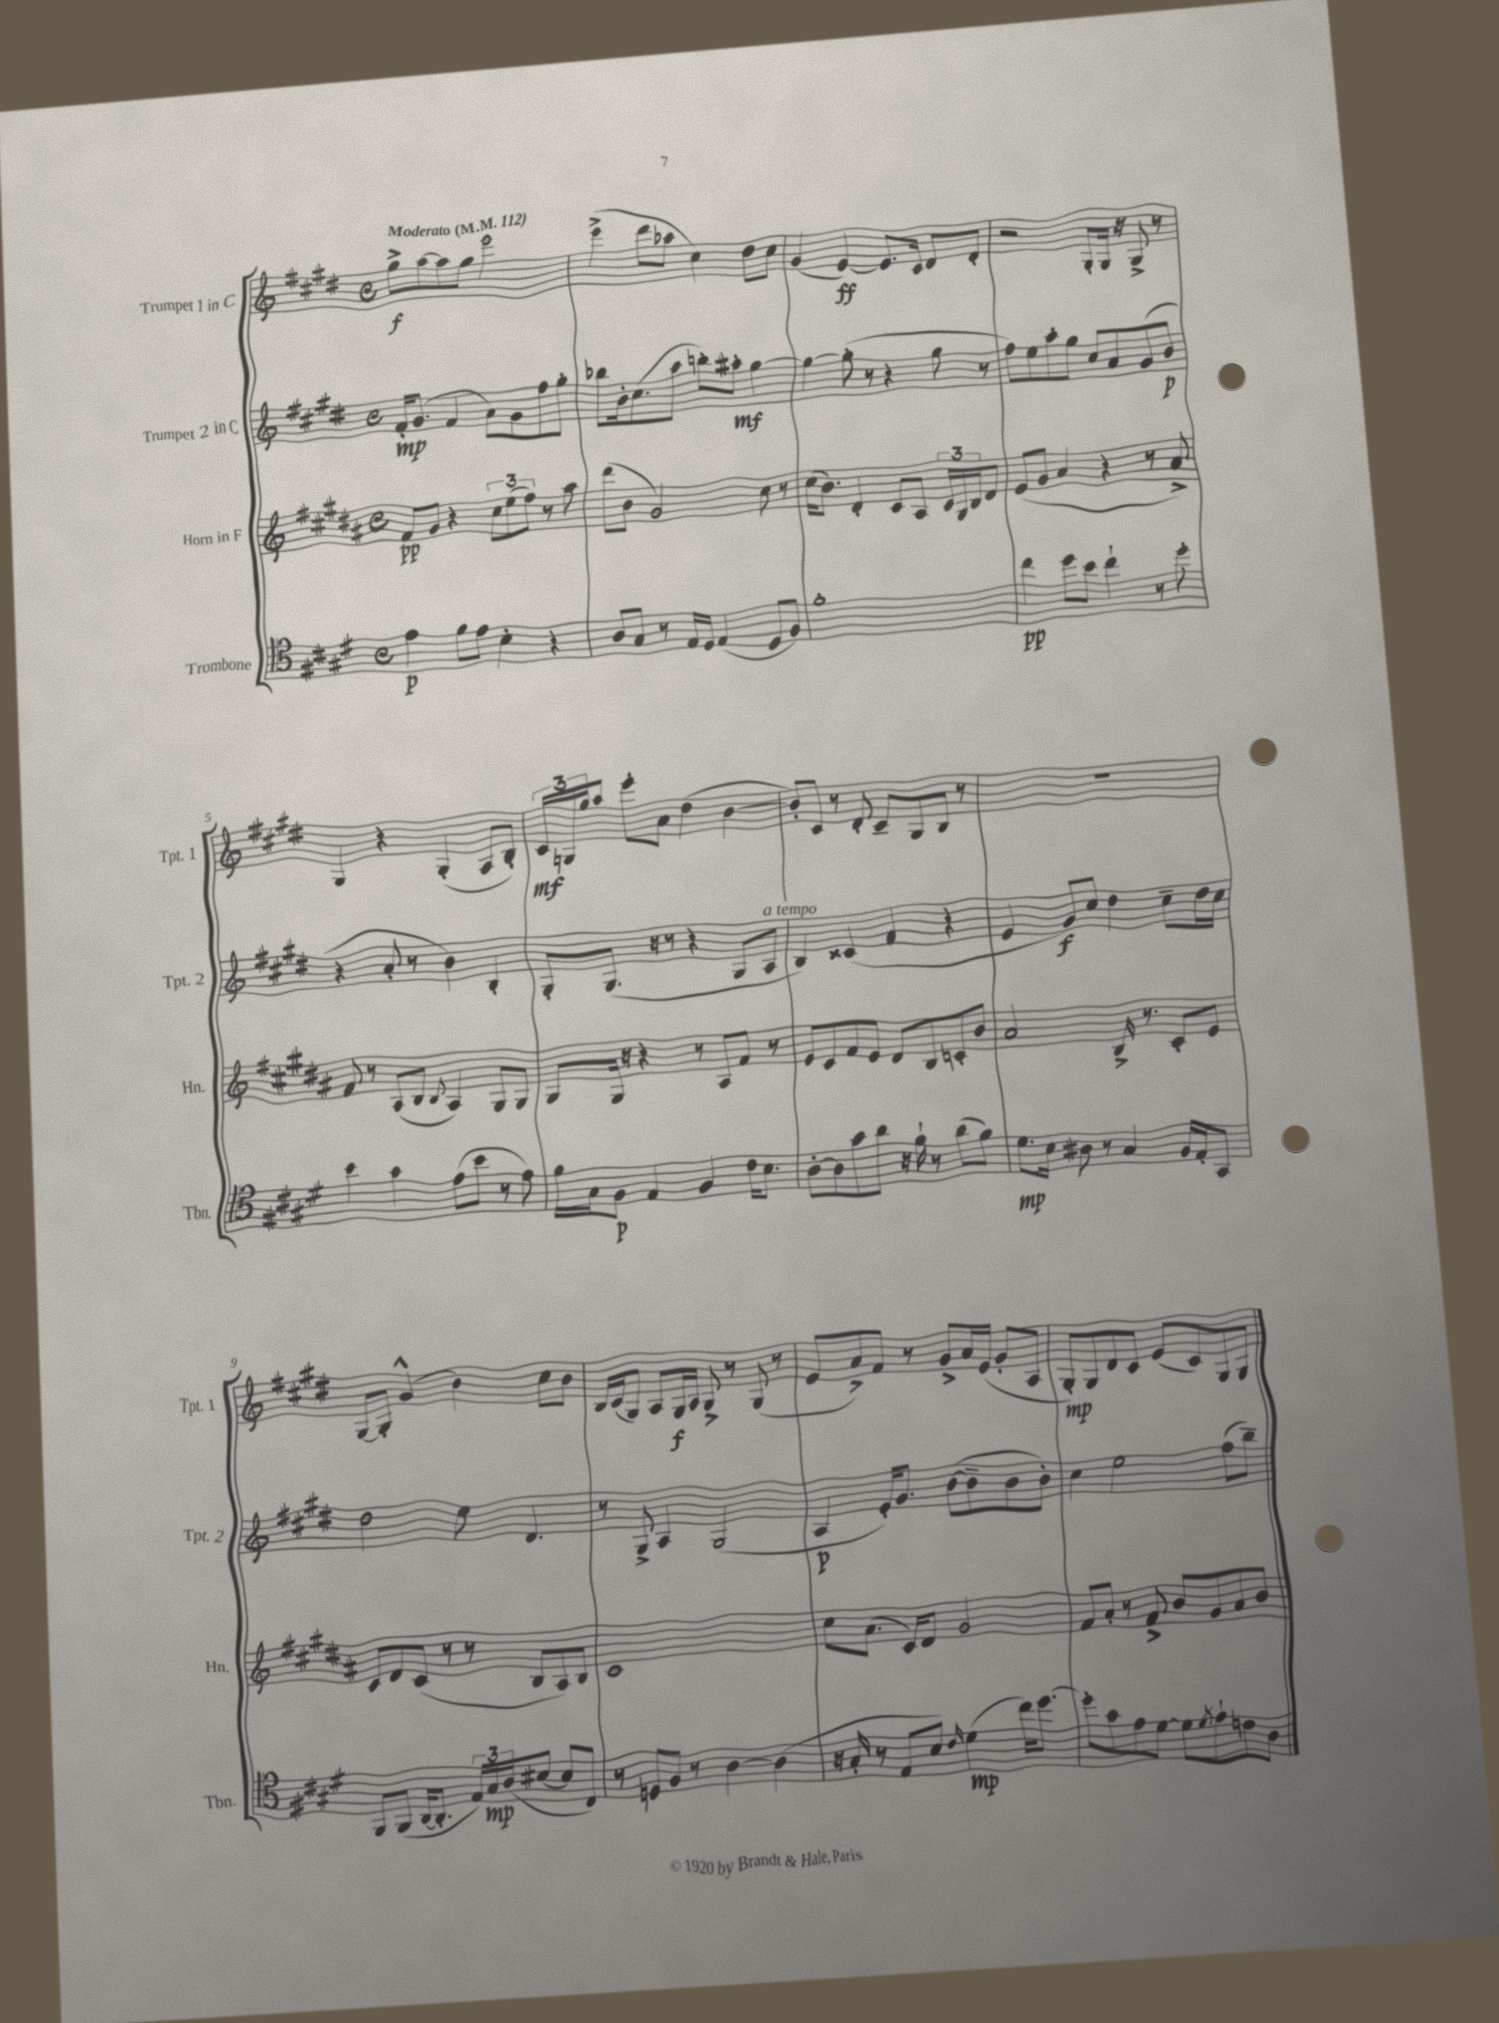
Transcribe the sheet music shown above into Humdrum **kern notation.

**kern	**dynam	**kern	**dynam	**kern	**dynam	**kern	**dynam
*part4	*part4	*part3	*part3	*part2	*part2	*part1	*part1
*staff4	*staff4	*staff3	*staff3	*staff2	*staff2	*staff1	*staff1
*I"Trombone	*	*I"Horn in F	*	*I"Trumpet 2 in C	*	*I"Trumpet 1 in C	*
*I'Tbn.	*	*I'Hn.	*	*I'Tpt. 2	*	*I'Tpt. 1	*
*clefC4	*	*clefG2	*	*clefG2	*	*clefG2	*
*k[f#c#g#d#]	*	*k[f#c#g#d#a#]	*	*k[f#c#g#d#]	*	*k[f#c#g#d#]	*
*M4/4	*	*M4/4	*	*M4/4	*	*M4/4	*
*met(c)	*	*met(c)	*	*met(c)	*	*met(c)	*
*MM112	*	*MM112	*	*MM112	*	*MM112	*
=1	=1	=1	=1	=1	=1	=1	=1
!	!	!	!	!	!	!LO:TX:a:B:t=Moderato	!
4e\	p	8f#/L	pp	16f#'/KL	mp	8gg#^\L	f
.	.	.	.	(8.g#/J	.	.	.
.	.	8g#/J	.	.	.	[8aa\	.
8f#\L	.	4r	.	4f#/	.	8aa\]	.
8e\J	.	.	.	.	.	8gg#\J	.
4B'\	.	12cc#\L	.	8a\L)	.	2eee\	.
.	.	(12ee\	.	.	.	.	.
.	.	.	.	8g#\	.	.	.
.	.	12ff#\J)	.	.	.	.	.
4r	.	8r	.	8ff#\	.	.	.
.	.	8aa#\	.	8gg#'\J	.	.	.
=2	=2	=2	=2	=2	=2	=2	=2
8A/L	.	(8ddd#\L	.	8bb-X\L	.	(4eee^\	.
8G#/J	.	8b\J	.	16b'\k	.	.	.
.	.	.	.	(8.cc#\	.	.	.
8r	.	2g#/)	.	.	.	8ddd#\L	.
16E/LL	.	.	.	8aa\J	.	8aa-X\J	.
16D#/JJ	.	.	.	.	.	.	.
(4E/	.	.	.	8bbn'\L)	.	4cc#\)	.
.	.	.	.	8aa#X'\J	mf	.	.
8D#/L	.	8cc#\	.	[4gg#\	.	8dd#\L	.
8F#/J)	.	8r	.	.	.	8cc#\J	.
=3	=3	=3	=3	=3	=3	=3	=3
1f#'	.	(16cc#\KL	.	4gg#\_	.	(4g#/	.
.	.	8.b\J)	.	.	.	.	.
.	.	4d#'/	.	(8gg#'\]	.	[4e/)	ff
.	.	.	.	8r	.	.	.
.	.	8c#/L	.	4r	.	8.e/L]	.
.	.	8A#/J	.	.	.	.	.
.	.	.	.	.	.	16c#/Jk	.
.	.	24c#/LL	.	8gg#\	.	8d#/L	.
.	.	24G#/	.	.	.	.	.
.	.	24B/J	.	.	.	.	.
.	.	8d#/J	.	8r	.	8d#'/J	.
=4	=4	=4	=4	=4	=4	=4	=4
4cc#\	pp	(8e/L	.	8ff#\L)	.	2r	.
.	.	8g#/J	.	8ee\	.	.	.
8dd#\L	.	4a#/	.	8aa'\	.	.	.
8b\J	.	.	.	8gg#\J	.	.	.
4cc#`\	.	4r	.	8cc#/L	.	8G#'/L	.
.	.	.	.	8a/	.	16G#/Jk	.
.	.	.	.	.	.	16r	.
8r	.	8r	.	(8g#/	.	8G#^/	.
8dd#'\	.	8a#^/)	.	8b/J	p	8r	.
!!LO:LB:g=z
=5	=5	=5	=5	=5	=5	=5	=5
4b\	.	8f#/	.	4r	.	4G#/	.
.	.	8r	.	.	.	.	.
4g#\	.	(8A#/L	.	8a'/	.	4r	.
.	.	8B/J	.	8r	.	.	.
.	.	8qqB/	.	.	.	.	.
(8e\L	.	4A#/)	.	4b\)	.	(4G#'/	.
8b\J	.	.	.	.	.	.	.
8r	.	8G#/L	.	4B'/	.	8A/L	.
8e\)	.	8G#/J	.	.	.	8B'/J)	.
=6	=6	=6	=6	=6	=6	=6	=6
16f#\LL	.	8G#/L	.	8G#'/L	.	24c#/LL	mf
.	.	.	.	.	.	24Gn/	.
16G#\J	.	.	.	.	.	.	.
.	.	.	.	.	.	24gg#/J	.
8F#\J	p	16G#/Jk	.	(8.G#/J	.	8aa/J	.
.	.	16r	.	.	.	.	.
4E/	.	4r	.	.	.	8eee'\L	.
.	.	.	.	16r	.	.	.
.	.	.	.	8r	.	8a\J	.
4F#/	.	8r	.	4r	.	(4dd#\	.
.	.	8A#/L	.	.	.	.	.
16c#\KL	.	8f#/J	.	8G#/L	.	[4b\	.
8.B\J	.	.	.	.	.	.	.
!	!	!	!	!LO:TX:a:i:t=a tempo	!	!	!
.	.	8r	.	8A/J	.	.	.
=7	=7	=7	=7	=7	=7	=7	=7
[8A'\L	.	8e/L	.	4B/)	.	8b'/L])	.
8A\]	.	8c#/	.	.	.	8c#/J	.
8g#\	.	8f#/	.	(4c##X/	.	8r	.
8a\J	.	8e/J	.	.	.	8d#'/	.
16r	.	8d#/L	.	4f#/	.	8c#~/L	.
16f#`\	.	.	.	.	.	.	.
8r	.	8B/	.	.	.	8G#/	.
(8a\L	.	8cn'/	.	4r	.	8B/J	.
8f#\J)	.	8b/J	.	.	.	8r	.
=8	=8	=8	=8	=8	=8	=8	=8
8.d#\L	mp	2a#/	.	4e/	.	1r	.
16B\Jk	.	.	.	.	.	.	.
8A#X\	.	.	.	8g#/L)	f	.	.
8r	.	.	.	8cc#/J	.	.	.
4G#/	.	16B^/	.	4dd#\	.	.	.
.	.	8.r	.	.	.	.	.
16F#/LL	.	8c#'/L	.	8cc#~\L	.	.	.
16E'/J	.	.	.	.	.	.	.
8GG#/J	.	8e/J	.	16dd#\L	.	.	.
.	.	.	.	16cc#\JJ	.	.	.
!!LO:LB:g=z
=9	=9	=9	=9	=9	=9	=9	=9
8FF#/L	.	8c#/L	.	2dd#\	.	[8G#/L	.
(8FF#/J	.	8d#/	.	.	.	8G#'/J]	.
[16AA/KL	.	(8c#/J	.	.	.	(4g#^^/	.
8.AA'/J]	.	.	.	.	.	.	.
.	.	8r	.	.	.	.	.
24E/LL)	.	8r	.	8ee\	.	4b\)	.
24G#/	mp	.	.	.	.	.	.
(24A/J	.	.	.	.	.	.	.
[8B#X/J	.	8B/L	.	4.d#/	.	.	.
8B#/L]	.	8A#/)	.	.	.	8cc#\L	.
8C#/J)	.	8B/J	.	.	.	8b\J	.
=10	=10	=10	=10	=10	=10	=10	=10
8r	.	1c#	.	8r	.	16B/LL	.
.	.	.	.	.	.	(16c#/J	.
8Dn/L	.	.	.	8G#^/	.	8G#/J)	.
8F#/J	.	.	.	4A/	.	8A/L	.
8r	.	.	.	.	.	16G#/L	f
.	.	.	.	.	.	16A/JJ	.
[4A\	.	.	.	(2G#/	.	8G#^/	.
.	.	.	.	.	.	8r	.
(4A\]	.	.	.	.	.	(8G#/	.
.	.	.	.	.	.	8r	.
=11	=11	=11	=11	=11	=11	=11	=11
16r	.	8cc#\L	.	4A/	p	8e/L	.
16G#'/	.	.	.	.	.	.	.
8r	.	(8.a#\J	.	.	.	8a^/)	.
8E/L	.	.	.	16e'/KL)	.	8f#/J	.
.	.	16c#/KL)	.	8.g#/J	.	.	.
8B/J)	.	8d#/J	.	.	.	8r	.
16qqc#/	.	.	.	.	.	.	.
(4d#\	mp	2g#/	.	([8b\L	.	8g#^/L	.
.	.	.	.	8b~\]	.	16a/L	.
.	.	.	.	.	.	(16e/JJ	.
16cc#\KL)	.	.	.	8b\	.	8g#'/L	.
[8.dd#\J	.	.	.	.	.	.	.
.	.	.	.	8b'\J)	.	8A/J	.
=12	=12	=12	=12	=12	=12	=12	=12
8dd#'\L]	.	8f#/L	.	4cc#\	.	8G#'/L)	mp
8g#\	.	8a#'/J	.	.	.	8G#/	.
8e\	.	8r	.	2ee\	.	8d#/	.
[8d#\J	.	8f#^/	.	.	.	8c#/J	.
8d#\L]	.	8b/L	.	.	.	(8e/L	.
8qd#/	.	.	.	.	.	.	.
8e`\	.	8g#/	.	.	.	8c#/)	.
8cn\	.	8a#/	.	(8ff#\L	.	8G#/	.
8A\J	.	8b/J	.	8bb~\J)	.	8G#/J	.
==	==	==	==	==	==	==	==
*-	*-	*-	*-	*-	*-	*-	*-
